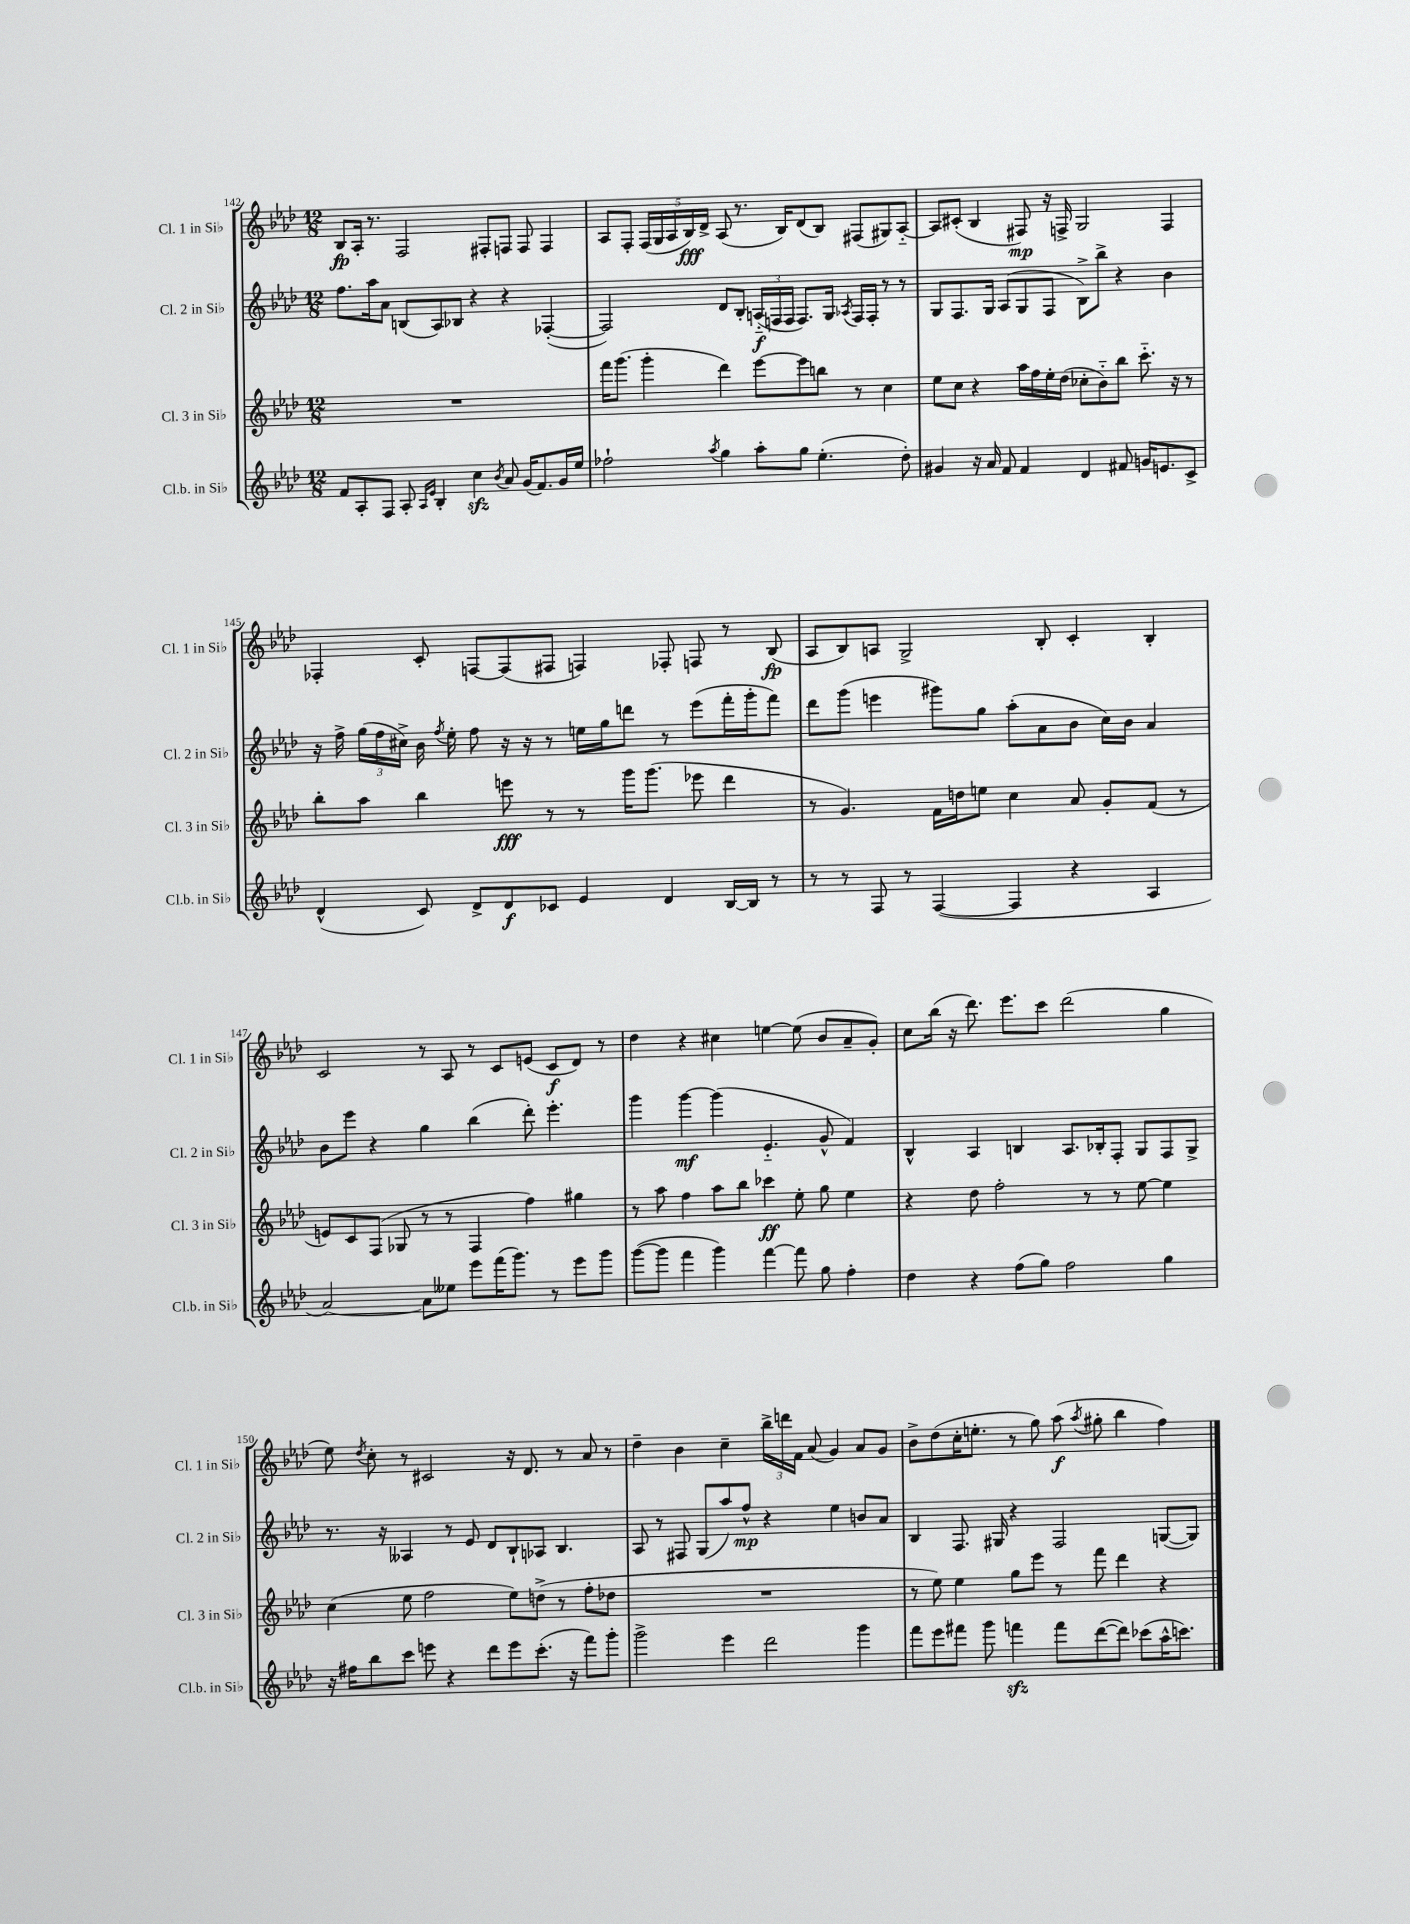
<<
\new StaffGroup <<
\new Staff = "s0" \with { instrumentName = "Cl. 1 in Sib" shortInstrumentName = "Cl. 1 in Sib" } {
    \clef treble \key aes \major \numericTimeSignature \time 12/8
    \autoBeamOff bes8[\fp aes16]-. r8. f2 fis8[-. f8] f8 f4 |
    aes8[ f8]-. \tuplet 5/4 { f16[( g16 aes16 bes16\fff) des'16]-> } aes8( r8. bes16[) des'8( bes8]) fis8[( gis8) aes8]~-_ |
    aes8[ cis'8]-.( bes4 fis8\mp) r16 f16-> g2 f4 |
    fes4-. c'8-. f8[~ f8( fis8] f4) fes8-. f8 r8 bes8\fp( |
    aes8[ bes8) a8] g2-> bes8-. c'4-. bes4-. |
    c'2 r8 aes8 r8 c'8[ e'8]( c'8[\f des'8]) r8 |
    des''4 r4 cis''4 e''4~ e''8( bes'8[ aes'8-- g'8]-.) |
    c''8[ bes''16]( r16 des'''8.) ees'''8.[ c'''8] des'''2( g''4 |
    ees''8) \acciaccatura { des''8 } c''8-. r8 cis'2 r16 des'8. r8 aes'8 r8 |
    des''4-- bes'4 c''4-- \tuplet 3/2 { bes''16[-> d'''16 f'16] } aes'8( g'4) aes'8[ g'8] |
    bes'8[-> des''8( c''16-. e''8.]-. r8 g''8) aes''8\f( \acciaccatura { aes''8 } gis''8-. bes''4 f''4) \bar "|." |
}
\new Staff = "s1" \with { instrumentName = "Cl. 2 in Sib" shortInstrumentName = "Cl. 2 in Sib" } {
    \clef treble \key aes \major \numericTimeSignature \time 12/8
    \autoBeamOff f''8.[ aes''16 aes'8] b8[( aes8) bes8] r4 r4 fes4~-.( |
    fes2) des'8[ bes8]-. \tuplet 3/2 { a16[-_\f( f16 f16] } f8.[) g16] \acciaccatura { aes8 } f16[ f16]-. r8 r8 |
    g8[ f8. g16] aes8[( g8 f8] bes8[->) bes''8]-> r4 bes'4 |
    r16 f''16-> \tuplet 3/2 { g''16[( f''16 cis''16]->) } bes'16 \acciaccatura { f''8 } ees''16-. f''8 r16 r16 r8 e''16[ g''16 d'''8] r8 ees'''8[( f'''16-. g'''16-. f'''8]) |
    des'''8[ g'''8]( e'''4 gis'''8[) g''8] aes''8[-.( aes'8 bes'8] c''16[) bes'16] aes'4 |
    bes'8[ ees'''8] r4 g''4 bes''4( des'''8-.) ees'''4.-. |
    g'''4 g'''4~\mf g'''4( ees'4.-_ g'8-^ f'4) |
    bes4-^ aes4 b4 aes8.[ bes16-. f8]-. g8[ f8 g8]-> |
    r8. r16 aeses4 r8 ees'8 des'8[ bes8-! aes8] bes4. |
    aes8 r8 fis8 g8[( aes''8) f''8]-^\mp r4 ees''4 b'8[ aes'8] |
    bes4 f8. gis16 r4 f2 g8[~( g8]) \bar "|." |
}
\new Staff = "s2" \with { instrumentName = "Cl. 3 in Sib" shortInstrumentName = "Cl. 3 in Sib" } {
    \clef treble \key aes \major \numericTimeSignature \time 12/8
    \autoBeamOff R1. |
    f'''16[ g'''8.]( g'''4-. des'''4) ees'''8[~ ees'''8 b''8] r8 c''4 |
    ees''8[ c''8] r4 aes''16[ f''16 ees''16-. des''16]( ces''8[-. bes'8-_) bes''8] c'''8.-_ r16 r8 |
    bes''8[-. aes''8] bes''4 e'''8\fff r8 r8 g'''16[ g'''8.]( ees'''8 des'''4 |
    r8 g'4.) f'16[ d''16 e''8] c''4 aes'8 g'8[-. f'8]( r8 |
    e'8[) c'8 f8]( ges8 r8 r8 f4 f''4) gis''4 |
    r8 aes''8 f''4 aes''8[ bes''8] ces'''4\ff ees''8-. g''8 ees''4 |
    r4 des''8 f''2-. r8 r8 ees''8~ ees''4 |
    c''4( ees''8 f''2 ees''8[) d''8]->( r8 f''8[-. des''8] |
    R1. |
    r8 ees''8) ees''4 g''8[ ees'''8] r8 f'''8 des'''4 r4 \bar "|." |
}
\new Staff = "s3" \with { instrumentName = "Cl.b. in Sib" shortInstrumentName = "Cl.b. in Sib" } {
    \clef treble \key aes \major \numericTimeSignature \time 12/8
    \autoBeamOff f'8[ aes8-. f8] aes8-. \grace { aes16[ ees'16] } bes4-. c''4\sfz \acciaccatura { bes'8 } aes'8 g'16[( f'8.) g'16 ees''16] |
    fes''2-! \acciaccatura { aes''8 } g''4 aes''8[-. g''8] ees''4.-.( des''8-.) |
    gis'4 r16 aes'16 f'8 f'4 des'4 fis'8 g'16[ e'8. c'8]-> |
    des'4-^( c'8) des'8[-> des'8\f ces'8] ees'4 des'4 bes16[~ bes16] r8 |
    r8 r8 f8 r8 f4~( f4 r4 aes4 |
    aes'2~) aes'8[ eeses''8] ees'''8[ f'''16( g'''8.]) r8 ees'''8[ g'''8] |
    g'''8[~( g'''8] f'''4 g'''4) f'''4~ f'''8 g''8 f''4-. |
    des''4 r4 f''8[( g''8]) f''2 g''4 |
    r16 fis''16[ bes''8 c'''8] e'''8 r4 des'''8[ e'''8 c'''8.]-.( r16 f'''8[) g'''8]-. |
    g'''2-> ees'''4 des'''2 g'''4 |
    f'''8[ ees'''8 fis'''8] g'''8 f'''4\sfz f'''8[ des'''8~( des'''8]) ces'''8[( aes''16-^ c'''8.]) \bar "|." |
}
>>
>>
\layout { \context { \Score currentBarNumber = #142 } }
